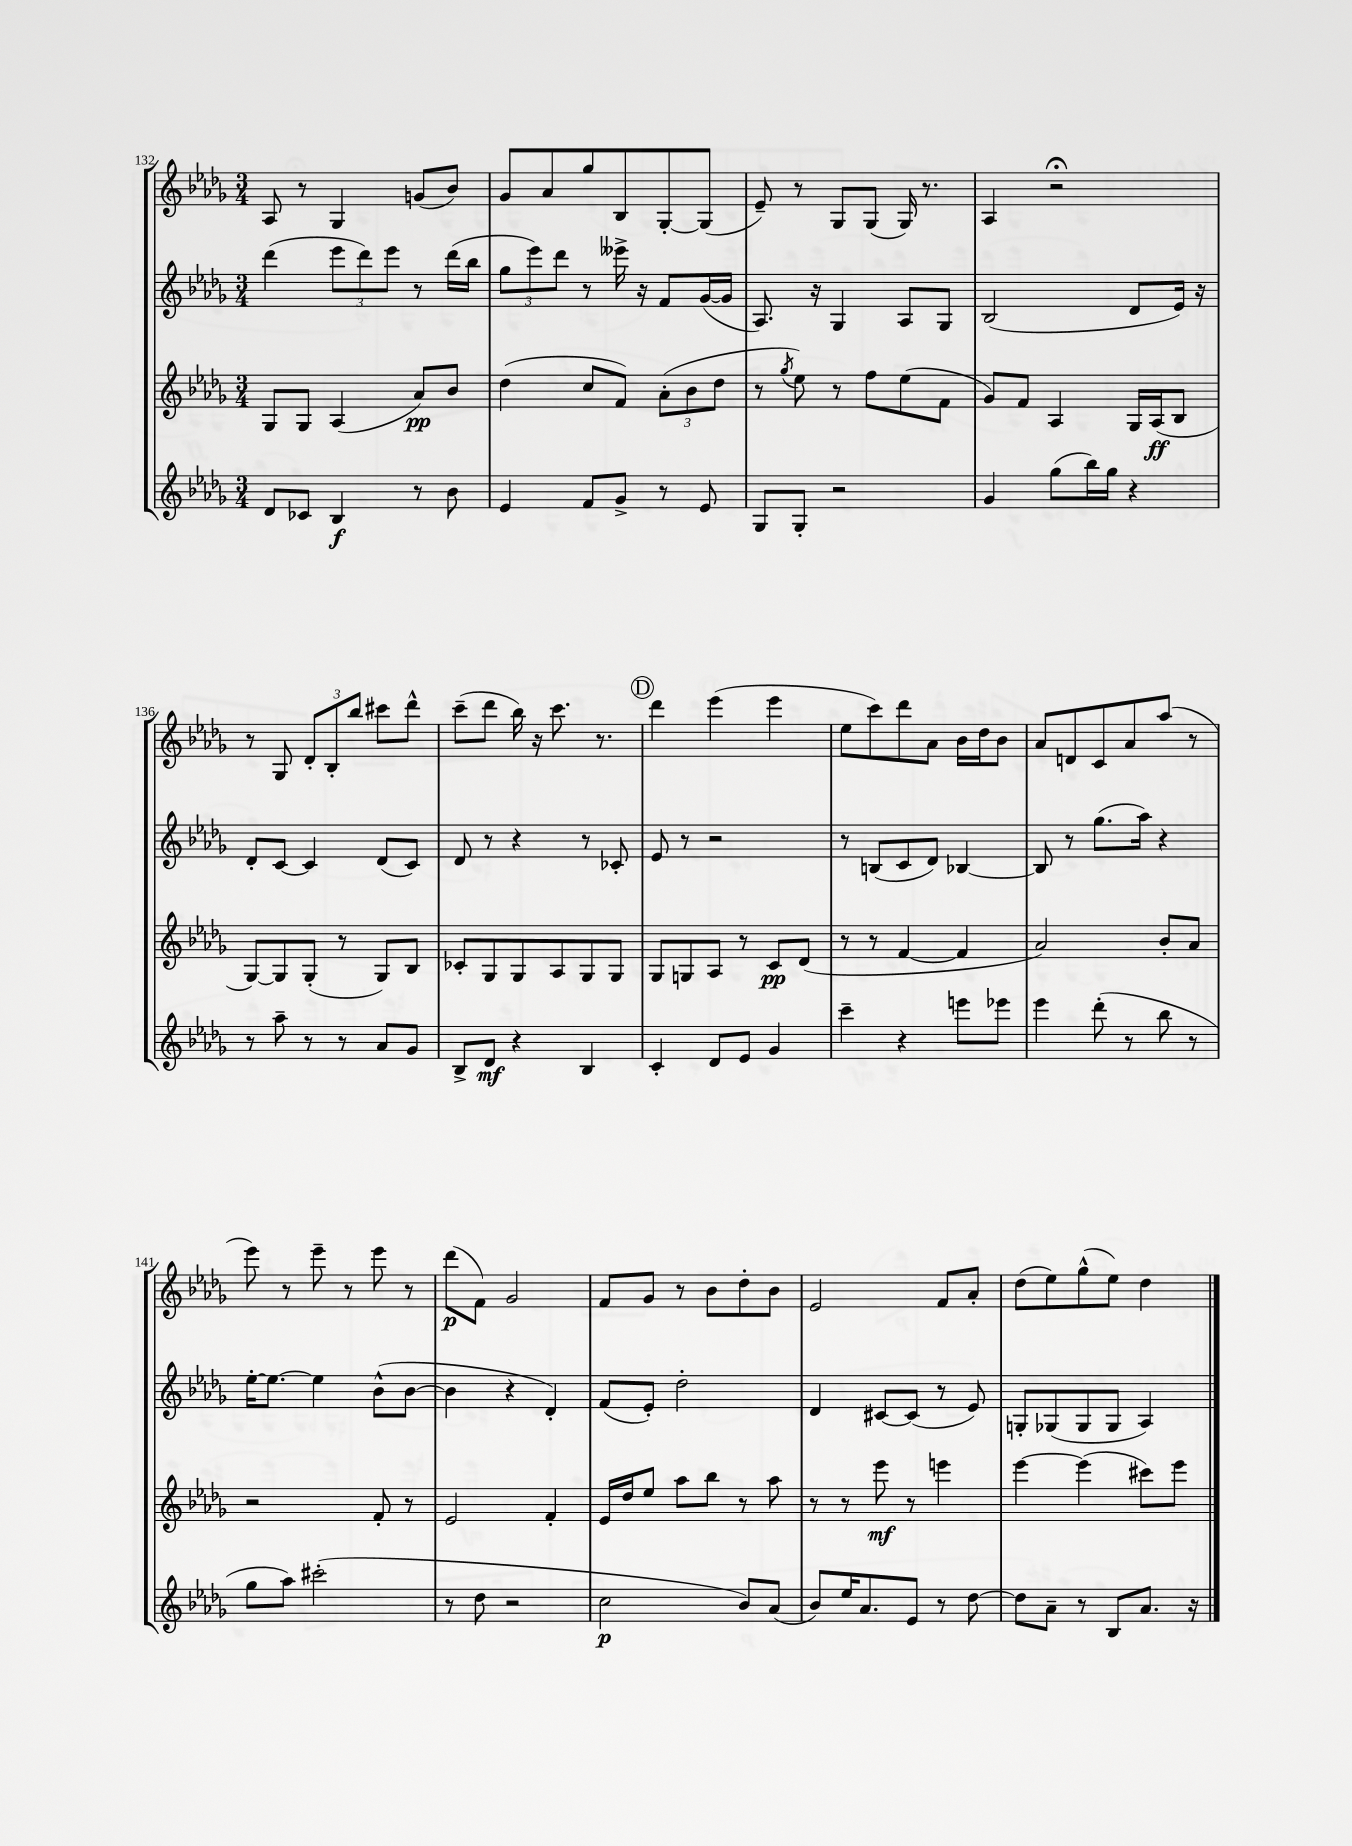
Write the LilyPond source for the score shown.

<<
\new StaffGroup <<
\new Staff = "s0" {
    \clef treble \key des \major \numericTimeSignature \time 3/4
    aes8 r8 ges4 g'8( bes'8) |
    ges'8 aes'8 ges''8 bes8 ges8~-. ges8( |
    ees'8--) r8 ges8 ges8( ges16) r8. |
    aes4 r2\fermata |
    r8 ges8 \tuplet 3/2 { des'8-. bes8-. bes''8 } cis'''8 des'''8-^ |
    c'''8--( des'''8 bes''16) r16 c'''8. r8. |
    \mark \markup { \circle "D" } des'''4 ees'''4( ees'''4 |
    ees''8 c'''8) des'''8 aes'8 bes'16 des''16 bes'8 |
    aes'8 d'8 c'8 aes'8 aes''8( r8 |
    ees'''8) r8 ees'''8-- r8 ees'''8 r8 |
    des'''8\p( f'8) ges'2 |
    f'8 ges'8 r8 bes'8 des''8-. bes'8 |
    ees'2 f'8 aes'8-. |
    des''8( ees''8) ges''8-^( ees''8) des''4 \bar "|." |
}
\new Staff = "s1" {
    \clef treble \key des \major \numericTimeSignature \time 3/4
    des'''4( \tuplet 3/2 { ees'''8 des'''8) ees'''8 } r8 des'''16( bes''16 |
    \tuplet 3/2 { ges''8 ees'''8) des'''8 } r8 eeses'''16-> r16 f'8 ges'16~( ges'16 |
    aes8.) r16 ges4 aes8 ges8 |
    bes2( des'8 ees'16) r16 |
    des'8-. c'8~ c'4 des'8( c'8) |
    des'8 r8 r4 r8 ces'8-. |
    \mark \markup { \circle "D" } ees'8 r8 r2 |
    r8 b8( c'8 des'8) bes4~ |
    bes8 r8 ges''8.( aes''16) r4 |
    ees''16~-. ees''8.~ ees''4 bes'8-^( bes'8~ |
    bes'4 r4 des'4-.) |
    f'8( ees'8-.) des''2-. |
    des'4 cis'8~ cis'8( r8 ees'8) |
    g8-. ges8( ges8 ges8 aes4) \bar "|." |
}
\new Staff = "s2" {
    \clef treble \key des \major \numericTimeSignature \time 3/4
    ges8 ges8 aes4( aes'8\pp) bes'8 |
    des''4( c''8 f'8) \tuplet 3/2 { aes'8-.( bes'8 des''8 } |
    r8 \acciaccatura { ges''8 } ees''8) r8 f''8 ees''8( f'8 |
    ges'8) f'8 aes4 ges16 aes16\ff( bes8 |
    ges8~) ges8 ges8-.( r8 ges8) bes8 |
    ces'8-. ges8 ges8 aes8 ges8 ges8 |
    \mark \markup { \circle "D" } ges8 g8 aes8 r8 c'8\pp des'8( |
    r8 r8 f'4~ f'4 |
    aes'2) bes'8-. aes'8 |
    r2 f'8-. r8 |
    ees'2 f'4-. |
    ees'16 des''16 ees''8 aes''8 bes''8 r8 aes''8 |
    r8 r8 ees'''8\mf r8 e'''4 |
    ees'''4~ ees'''4( cis'''8) ees'''8 \bar "|." |
}
\new Staff = "s3" {
    \clef treble \key des \major \numericTimeSignature \time 3/4
    des'8 ces'8 bes4\f r8 bes'8 |
    ees'4 f'8 ges'8-> r8 ees'8 |
    ges8 ges8-. r2 |
    ges'4 ges''8( bes''16) ges''16 r4 |
    r8 aes''8-- r8 r8 aes'8 ges'8 |
    bes8-> des'8\mf r4 bes4 |
    \mark \markup { \circle "D" } c'4-. des'8 ees'8 ges'4 |
    c'''4-- r4 e'''8 ees'''8 |
    ees'''4 des'''8-.( r8 bes''8 r8 |
    ges''8 aes''8) cis'''2-.( |
    r8 des''8 r2 |
    c''2\p bes'8) aes'8( |
    bes'8) ees''16 aes'8. ees'8 r8 des''8~ |
    des''8 aes'8-- r8 bes8 aes'8. r16 \bar "|." |
}
>>
>>
\layout { \context { \Score currentBarNumber = #132 } }
